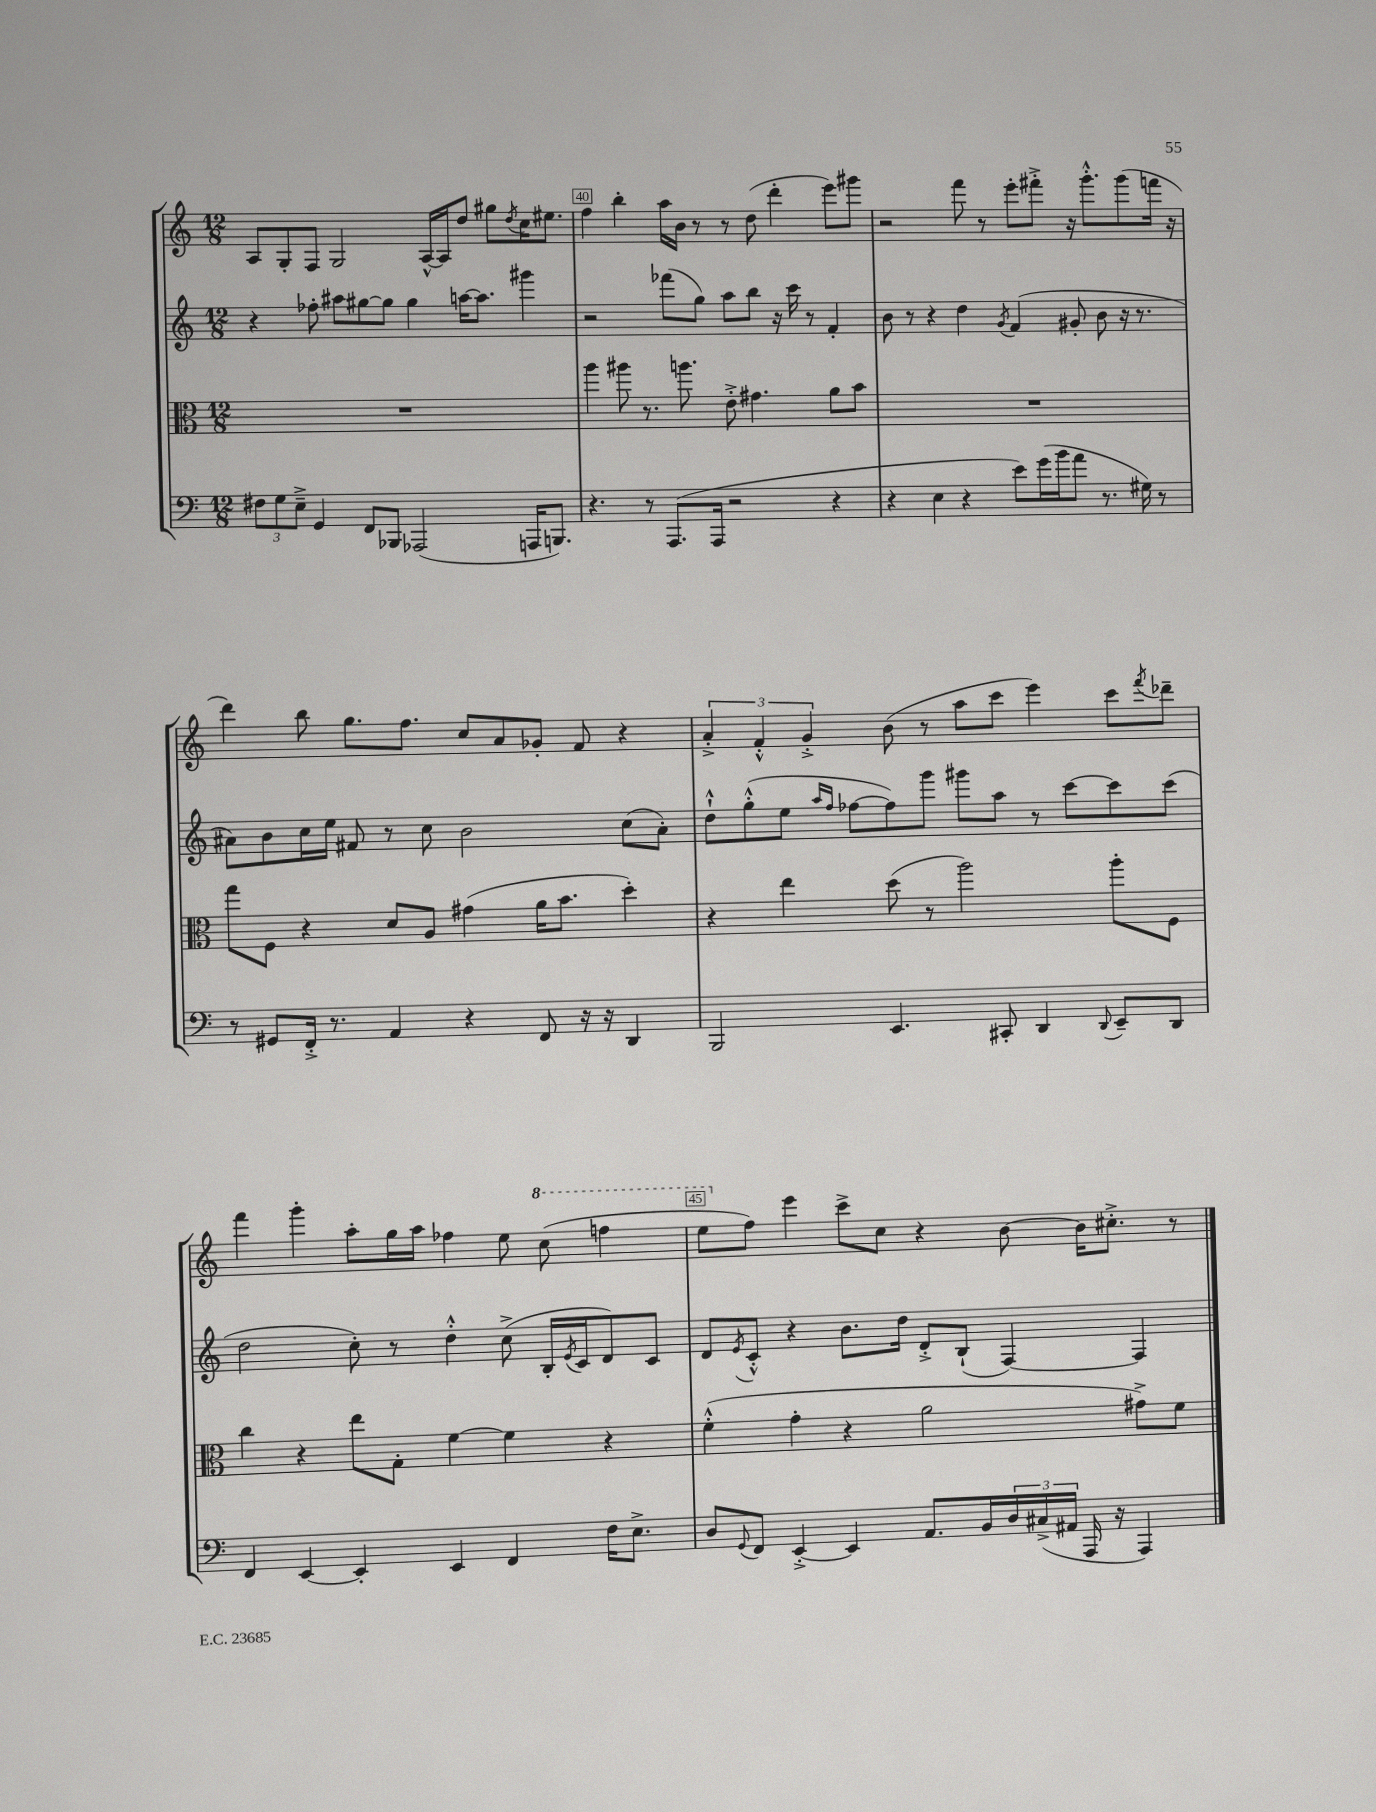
<<
\new StaffGroup <<
\new Staff = "s0" {
    \clef treble \key c \major \numericTimeSignature \time 12/8
    a8 g8-. f8 g2 a16~-^ a16 d''8 gis''8 \acciaccatura { d''8 } c''16 eis''8. |
    f''4 b''4-. a''16 b'16 r8 r8 d''8( d'''4-. e'''8) gis'''8 |
    r2 f'''8 r8 e'''8-. fis'''8-.-> r16 g'''8.-.-^ g'''8( f'''16 r16 |
    d'''4) b''8 g''8. f''8. c''8 a'8 ges'8-. f'8 r4 |
    \tuplet 3/2 { a'4-.-> f'4-.-^ g'4-.-> } b'8( r8 a''8 c'''8 e'''4) c'''8 \acciaccatura { f'''8 } des'''8-- |
    f'''4 g'''4-. a''8-. g''16 a''16 fes''4 e''8 \ottava #1 c'''8( f'''!4 |
    e'''8 \ottava #0 f''8) e'''4 c'''8-> c''8 r4 b'8~ b'16 cis''8.-.-> r8 \bar "|." |
}
\new Staff = "s1" {
    \clef treble \key c \major \numericTimeSignature \time 12/8
    r4 fes''8-. ais''8 gis''8~ gis''8 gis''4 a''16~ a''8. gis'''4 |
    r2 fes'''8( g''8) a''8 b''8 r16 c'''16 r8 f'4-. |
    b'8 r8 r4 d''4 \acciaccatura { g'8 } f'4( gis'8-. b'8 r16 r8. |
    ais'8) b'8 c''16 e''16 fis'8 r8 c''8 b'2 c''8( ais'8-.) |
    d''8-!-^ g''8-.-^( e''8 \grace { a''16 f''16 } fes''8~ fes''8) g'''8 gis'''8 a''8 r8 c'''8~ c'''8 c'''8( |
    d''2 c''8-.) r8 d''4-.-^ c''8->( b16-. \acciaccatura { e'8 } c'16 d'8) c'8 |
    d'8 \acciaccatura { e'8 } c'8-.-^ r4 b'8. d''16 d'8-.-> b8-!( f4~) f4 \bar "|." |
}
\new Staff = "s2" {
    \clef alto \key c \major \numericTimeSignature \time 12/8
    R1. |
    a''4 ais''8 r8. a''8. e'8-.-> gis'4. a'8 b'8 |
    R1. |
    g''8 f8 r4 d'8 a8 gis'4( a'16 b'8. d''4-.) |
    r4 e''4 d''8( r8 a''2) a''8-. f8 |
    c''4 r4 e''8 g8-. f'4~ f'4 r4 |
    f'4-.-^( g'4-. r4 a'2 gis'8->) f'8 \bar "|." |
}
\new Staff = "s3" {
    \clef bass \key c \major \numericTimeSignature \time 12/8
    \tuplet 3/2 { fis8 g8 e8---> } g,4 f,8 bes,,8 aes,,2( a,,16 b,,8.) |
    r4. r8 a,,8.( a,,16 r2 r4 |
    r4 e4 r4 e'8) g'16( b'16 a'8 r8. gis16) r8 |
    r8 gis,8 f,16-.-> r8. a,4 r4 f,8 r16 r16 d,4 |
    b,,2 e,4. cis,8-. d,4 \appoggiatura { d,8 } e,8-- d,8 |
    f,4 e,4~ e,4-. e,4 f,4 f16 e8.-> |
    d8 \appoggiatura { g,8 } f,8 e,4~-.-> e,4 a,8. b,16 \tuplet 3/2 { d16 cis16->( ais,16 } a,,16 r16 a,,4) \bar "|." |
}
>>
>>
\layout { \context { \Score currentBarNumber = #39 \override BarNumber.break-visibility = ##(#f #t #t) barNumberVisibility = #(every-nth-bar-number-visible 5) \override BarNumber.stencil = #(make-stencil-boxer 0.1 0.3 ly:text-interface::print) } }
